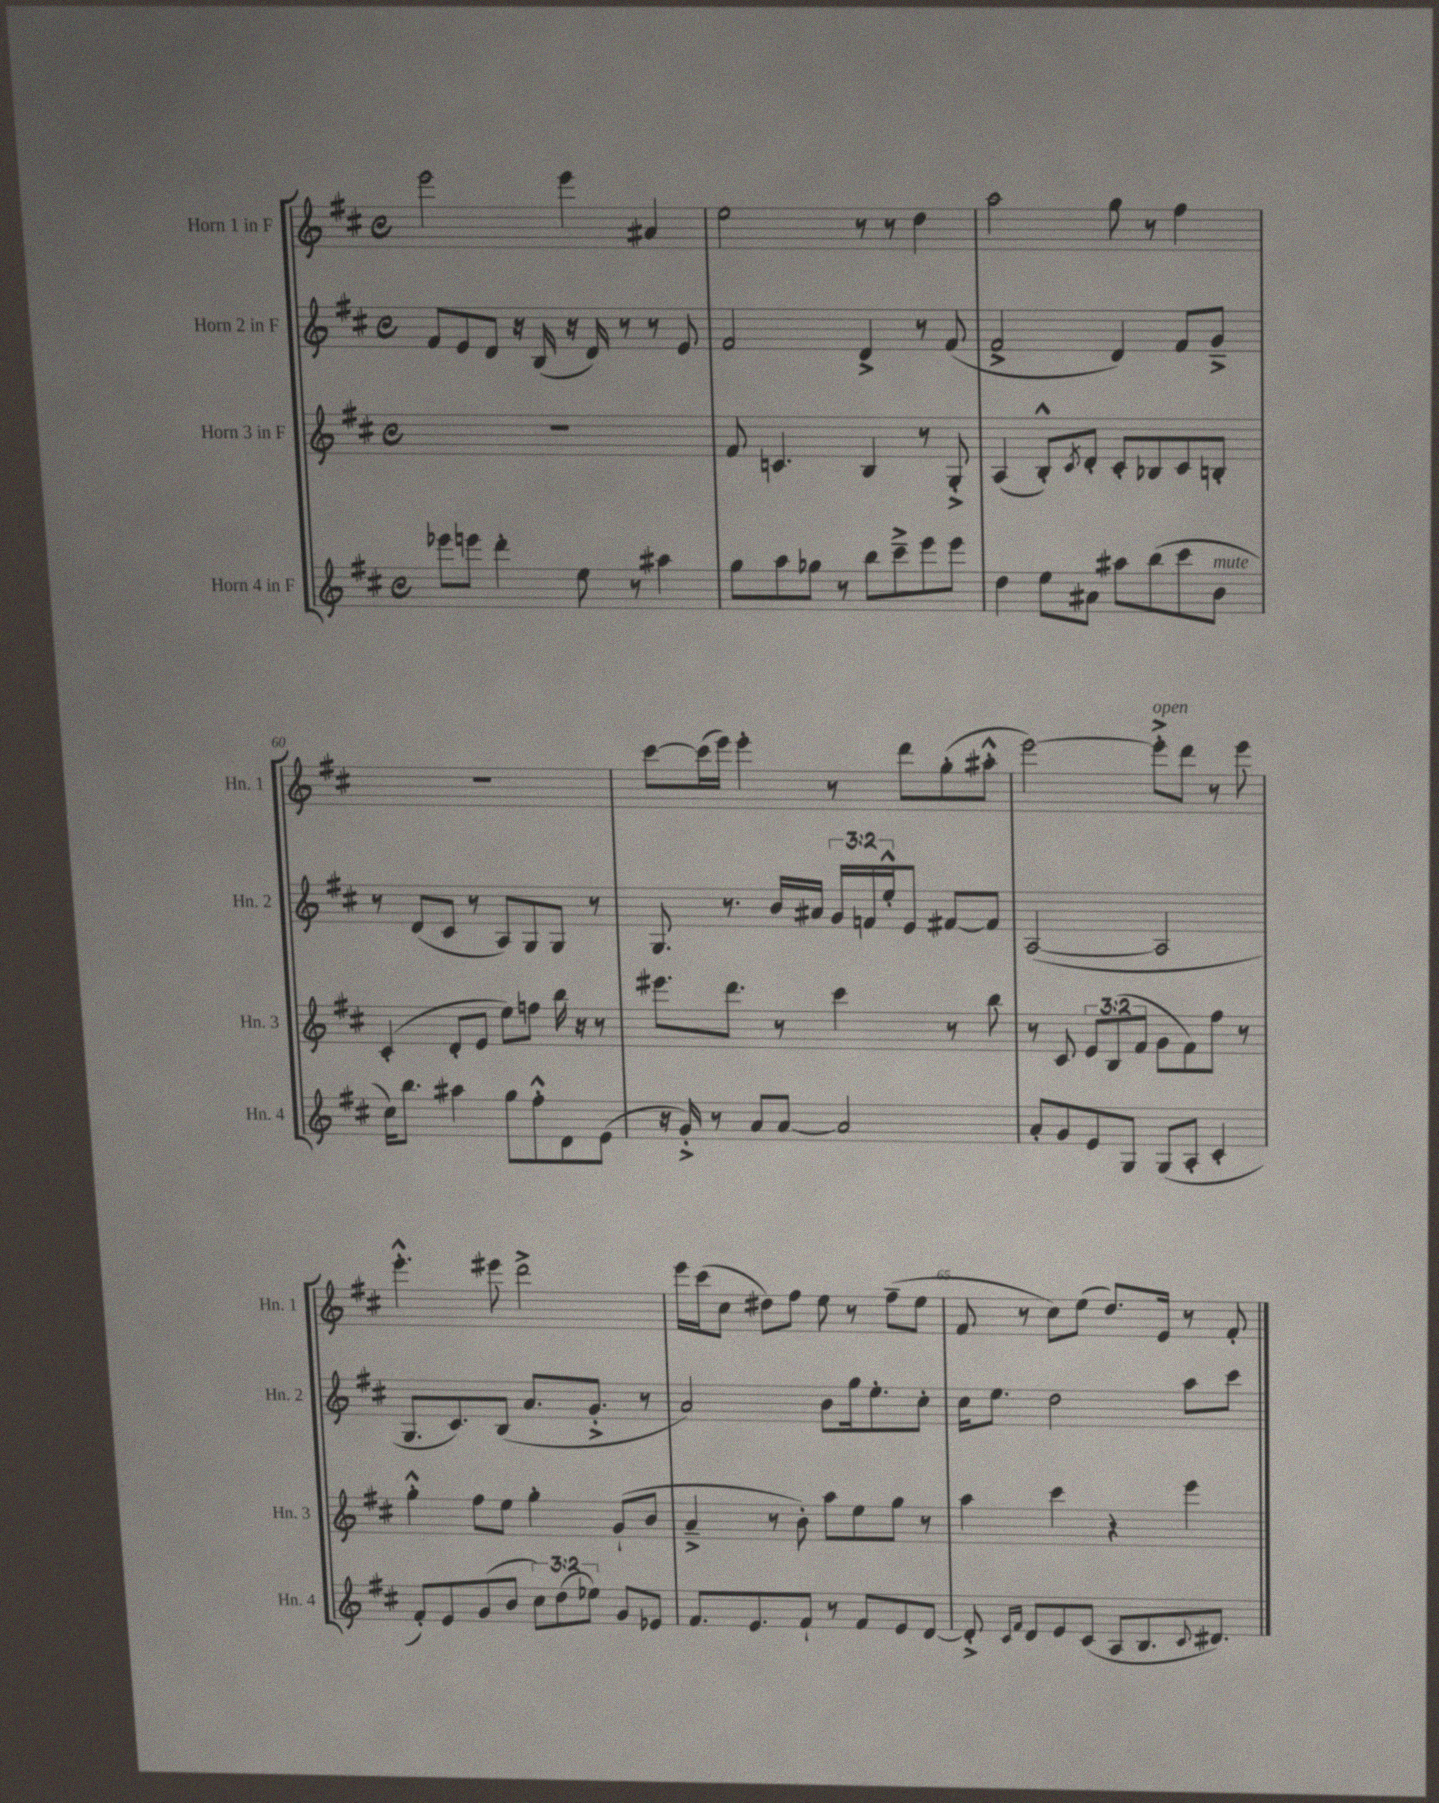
<<
\new StaffGroup <<
\new Staff = "s0" \with { instrumentName = "Horn 1 in F" shortInstrumentName = "Hn. 1" } {
    \clef treble \key d \major \defaultTimeSignature \time 4/4
    e'''2 e'''4 ais'4 |
    e''2 r8 r8 d''4 |
    a''2 g''8 r8 fis''4 |
    R1 |
    cis'''8~ cis'''16( e'''16) e'''4-. r8 d'''8 g''8-.( ais''8-.-^ |
    e'''2~) e'''8-.->^\markup { \italic "open" } d'''8 r8 e'''8 |
    e'''4.-.-^ eis'''8 d'''2-> |
    e'''16 cis'''16( cis''8 dis''8) fis''8 e''8 r8 fis''8--( e''8 |
    fis'8 r8 cis''8) e''8( d''8.) e'16 r8 fis'8-. \bar "|." |
}
\new Staff = "s1" \with { instrumentName = "Horn 2 in F" shortInstrumentName = "Hn. 2" } {
    \clef treble \key d \major \defaultTimeSignature \time 4/4 \override Staff.TupletNumber.text = #tuplet-number::calc-fraction-text
    fis'8 e'8 d'8 r16 b16( r16 d'16) r8 r8 e'8 |
    fis'2 d'4-> r8 fis'8( |
    fis'2-> d'4) fis'8 g'8---> |
    r8 d'8( cis'8 r8 a8) g8 g8 r8 |
    g8. r8. b'16 ais'16 \tuplet 3/2 { g'16 f'16 e''16-.-^ } e'8 fis'8~ fis'8 |
    a2~( a2 |
    g8. cis'8.) b8( a'8. g'8.-.-> r8 |
    a'2) b'8 g''16 e''8.-. cis''8-. |
    cis''16 e''8. d''2 a''8 cis'''8 \bar "|." |
}
\new Staff = "s2" \with { instrumentName = "Horn 3 in F" shortInstrumentName = "Hn. 3" } {
    \clef treble \key d \major \defaultTimeSignature \time 4/4 \override Staff.TupletNumber.text = #tuplet-number::calc-fraction-text
    R1 |
    fis'8 c'4. b4 r8 g8-.-> |
    a4( b8-.-^) \acciaccatura { cis'8 } d'8-. cis'8-. bes8 cis'8 b8-. |
    cis'4-.( d'8-. e'8 e''8) f''8 b''16 r16 r8 |
    eis'''8. d'''8. r8 cis'''4 r8 b''8 |
    r8 cis'8 \tuplet 3/2 { e'8 b8( fis'8 } g'8 fis'8) fis''8 r8 |
    g''4-.-^ fis''8 e''8 g''4-. g'8-!( b'8 |
    a'4---> r8 b'8-.) a''8 e''8 g''8 r8 |
    a''4 cis'''4 r4 e'''4 \bar "|." |
}
\new Staff = "s3" \with { instrumentName = "Horn 4 in F" shortInstrumentName = "Hn. 4" } {
    \clef treble \key d \major \defaultTimeSignature \time 4/4 \override Staff.TupletNumber.text = #tuplet-number::calc-fraction-text
    ees'''8 e'''8 d'''4-. e''8 r8 ais''4 |
    g''8 a''8 ges''8 r8 b''8 cis'''8---> e'''8 e'''8 |
    d''4 e''8 ais'8 ais''8 b''8( cis'''8 b'8^\markup { \italic "mute" } |
    cis''16) b''8. ais''4 g''8 fis''8-.-^ d'8 e'8( |
    r16 g'16-.->) r8 a'8 a'8~ a'2 |
    a'8-. g'8 e'8 g8 g8( a8-. cis'4-. |
    fis'8-.) e'8 g'8( b'8 \tuplet 3/2 { cis''8) d''8( ees''8) } g'8 ees'8 |
    fis'8. e'8. fis'8-! r8 fis'8 e'8 d'8~ |
    d'8-.-> \grace { cis'16 fis'16 } d'8 e'8 cis'8( a8 b8. \appoggiatura { cis'8 } dis'8.) \bar "|." |
}
>>
>>
\layout { \context { \Score currentBarNumber = #57 \override BarNumber.break-visibility = ##(#f #t #t) barNumberVisibility = #(every-nth-bar-number-visible 5) } }
